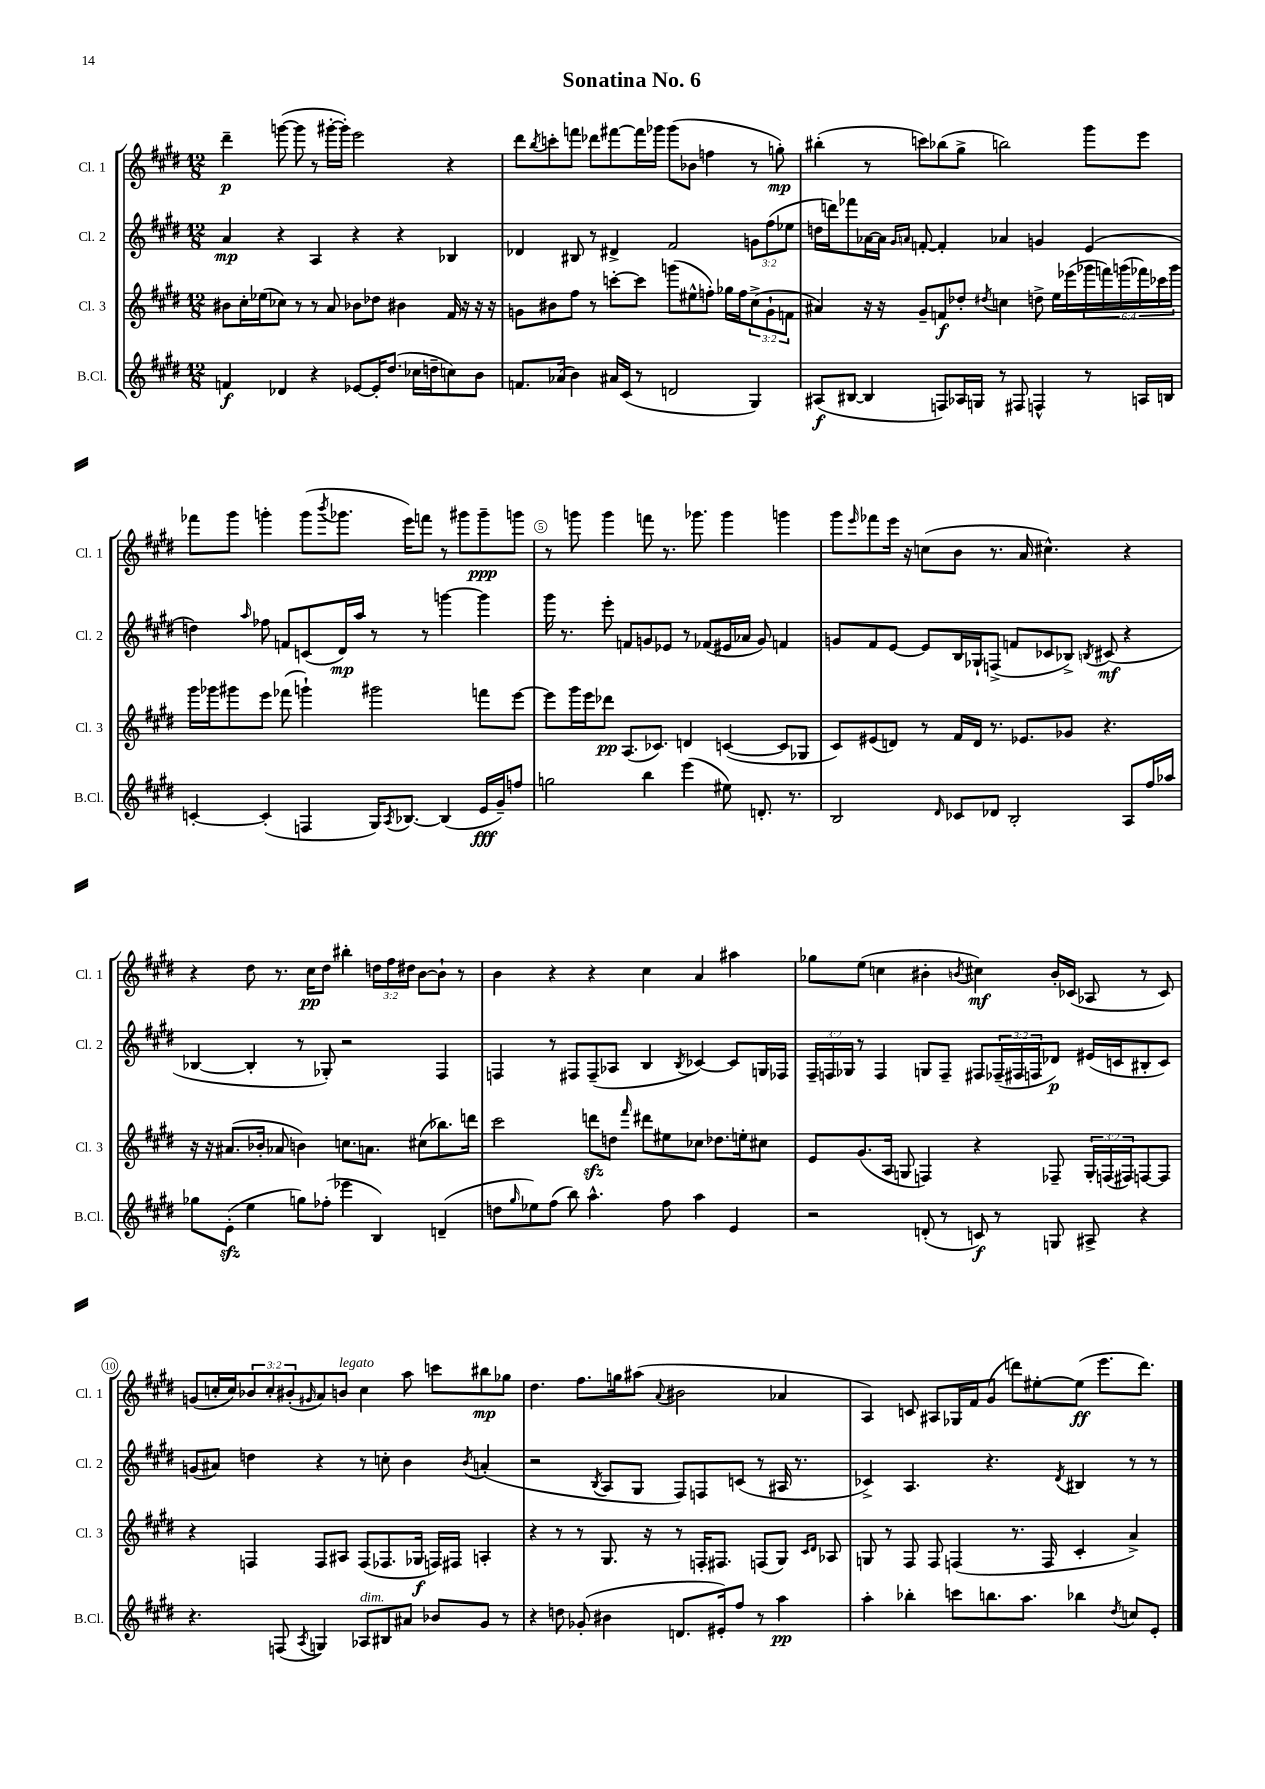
\header { title = "Sonatina No. 6" }
<<
\new StaffGroup <<
\new Staff = "s0" \with { instrumentName = "Cl. 1" shortInstrumentName = "Cl. 1" } {
    \clef treble \key e \major \numericTimeSignature \time 12/8 \override Staff.TupletNumber.text = #tuplet-number::calc-fraction-text
    dis'''4--\p g'''8~( g'''8 r8 gis'''16~-. gis'''16-.) e'''2 r4 |
    dis'''8 \acciaccatura { b''8 } c'''8-. f'''8 des'''8 fis'''8~ fis'''16 ges'''16 ges'''8( bes'8 f''4 r8 g''8-.\mp) |
    bis''4-.( r8 c'''8) bes''8( gis''8-> b''2) gis'''8 e'''8 |
    fes'''8 gis'''8 g'''4-. g'''8( \acciaccatura { b'''8 } ges'''8. e'''16) f'''8 r8 gis'''8 gis'''8--\ppp g'''8 |
    r8 g'''8 g'''4 f'''8 r8. ges'''8. ges'''4 g'''4 |
    gis'''8 \grace { e'''16 } fes'''8 e'''16 r16 c''8( b'8 r8. a'16 cis''4.-^) r4 |
    r4 dis''8 r8. cis''16\pp dis''8 bis''4-. \tuplet 3/2 { d''16 fis''16 dis''16 } b'8~ b'8-! r8 |
    b'4 r4 r4 cis''4 a'4 ais''4 |
    ges''8 e''8( c''4 bis'4-. \acciaccatura { b'8 } cis''4\mf) b'16-. ces'16( aes8 r8 ces'8) |
    g'8( c''16-. c''16) \tuplet 3/2 { bes'8 c''8-. bis'8-.( } \grace { gis'16 } a'8) b'8^\markup { \italic "legato" } c''4 a''8 c'''8 bis''8\mp ges''8 |
    dis''4. fis''8. g''16 ais''8( \appoggiatura { a'8 } bis'2 aes'4 |
    a4) c'8 ais8 ges16 fis'16 gis'8( d'''8) eis''8~-. eis''8\ff( e'''8. d'''8.) \bar "|." |
}
\new Staff = "s1" \with { instrumentName = "Cl. 2" shortInstrumentName = "Cl. 2" } {
    \clef treble \key e \major \numericTimeSignature \time 12/8 \override Staff.TupletNumber.text = #tuplet-number::calc-fraction-text
    a'4\mp r4 a4 r4 r4 bes4 |
    des'4 bis8 r8 dis'4-> fis'2 \tuplet 3/2 { g'8 fis''8( ees''8 } |
    d''16 d'''16) fes'''8 aes'16~ aes'16 \grace { gis'16 a'16 } f'8~-. f'4-. aes'4 g'4 e'4( |
    d''4) \grace { a''16 } fes''8 f'8 c'8( dis'16\mp) a''16 r8 r8 g'''4~ g'''4 |
    gis'''16 r8. e'''8-. f'8 g'8 ees'8 r8 fes'8( eis'16 aes'16 g'8) f'4 |
    g'8 fis'8 e'8~ e'8 b16 ges16-! f8->( f'8 ces'8 bes8->) \acciaccatura { b8 } cis'8\mf( r4 |
    bes4~ bes4-. r8 ges8-.) r2 fis4 |
    f4 r8 fis8 fis8--( aes8 b4 \acciaccatura { b8 } ces'4~) ces'8 g16 fes16 |
    \tuplet 3/2 { fis16-- f16 ges16 } r8 f4 g8 f8-- fis8 \tuplet 3/2 { fes16--( fis16 f16 } des'8\p) eis'16( c'16 bis8-. c'8) |
    g'8( ais'8) d''4 r4 r8 c''8-. b'4 \acciaccatura { b'8 } a'4-.( |
    r2 \acciaccatura { b8 } a8 gis8 fis8) f8 c'8( r8 ais16 r8. |
    ces'4->) a4. r4. \acciaccatura { dis'8 } bis4 r8 r8 \bar "|." |
}
\new Staff = "s2" \with { instrumentName = "Cl. 3" shortInstrumentName = "Cl. 3" } {
    \clef treble \key e \major \numericTimeSignature \time 12/8 \override Staff.TupletNumber.text = #tuplet-number::calc-fraction-text
    bis'8 cis''16-. ees''16( ces''8) r8 r8 a'8 bes'8 des''8 bis'4 fis'16 r16 r16 r16 |
    g'8 bis'8 fis''8 r8 c'''8~-. c'''8 g'''8( eis''8-^ f''8-.) ges''16 f''16 \tuplet 3/2 { cis''8->( g'8-! f'8 } |
    ais'4) r16 r16 gis'8-- f'8\f des''8-. \acciaccatura { dis''8 } c''4 d''8-> e''16 ees'''16( \tuplet 6/4 { ges'''16 f'''16) g'''16( fes'''16) ces'''16 g'''16 } |
    gis'''16 ges'''16 gis'''8 e'''8 fes'''8( g'''4-!) gis'''2 f'''8 e'''8~ |
    e'''8 gis'''16 e'''16 des'''8\pp a8.( ces'8.) d'4 c'4~( c'8 ges8 |
    cis'8) eis'8( d'8) r8 fis'16 d'16 r8. ees'8. ges'8 r4. |
    r16 r16 ais'8.( bes'16-. aes'8 b'4) c''8. a'8. cis''8( bes''8.) d'''16 |
    cis'''2 d'''8\sfz d''8 \grace { fis'''16 } dis'''8 eis''8 ces''8 des''8. e''16-. cis''8 |
    e'8 gis'8.( a16 g8 f4) r4 fes8-- \tuplet 3/2 { g16-. f16( fis16) } f8~ f8 |
    r4 f4 f8 ais8 f8( fes8. ges16\f f16) fis16 a4-. |
    r4 r8 r8 gis8. r16 r8 f16-. fis8. f8( gis8) \grace { cis'16 dis'16 } aes8 |
    g8 r8 fis8 fis8 f4( r8. f16 cis'4-. a'4->) \bar "|." |
}
\new Staff = "s3" \with { instrumentName = "B.Cl." shortInstrumentName = "B.Cl." } {
    \clef treble \key e \major \numericTimeSignature \time 12/8
    f'4\f des'4 r4 ees'8~ ees'16-. dis''8.( ces''16 d''16-- c''8) b'8 |
    f'8. aes'16( b'4) ais'16 cis'16( r8 d'2 gis4) |
    ais8\f( bis8~ bis4 f8) aes16 g16 r8 fis8 f4-^ r8 a16 b16 |
    c'4~-. c'4-.( f4 gis16) \acciaccatura { a8 } bes8.~ bes4( e'16\fff gis'16--) f''8 |
    g''2 b''4 e'''4( eis''8) d'8.-. r8. |
    b2 \grace { dis'16 } ces'8 des'8 b2-. a8 fis''16 aes''16 |
    ges''8 e'8-.\sfz( e''4 g''8) fes''8-.( ees'''4 b4) d'4--( |
    d''8 \grace { gis''16 } ees''8) fis''8( b''8) a''4.-^ fis''8 a''4 e'4 |
    r2 d'8-.( r8 c'8\f) r8 g8 ais8-> r4 |
    r4. f8( \acciaccatura { a8 } g4) aes8^\markup { \italic "dim." } bis8 ais'8 bes'8 gis'8 r8 |
    r4 d''8 ges'8-.( bis'4 d'8. eis'16-.) fis''8 r8 a''4\pp |
    a''4-. bes''4-. c'''8 b''8. a''8. bes''4 \acciaccatura { dis''8 } c''8 e'8-. \bar "|." |
}
>>
>>
\layout { \context { \Score \override BarNumber.break-visibility = ##(#f #t #t) barNumberVisibility = #(every-nth-bar-number-visible 5) \override BarNumber.stencil = #(make-stencil-circler 0.1 0.3 ly:text-interface::print) } }
